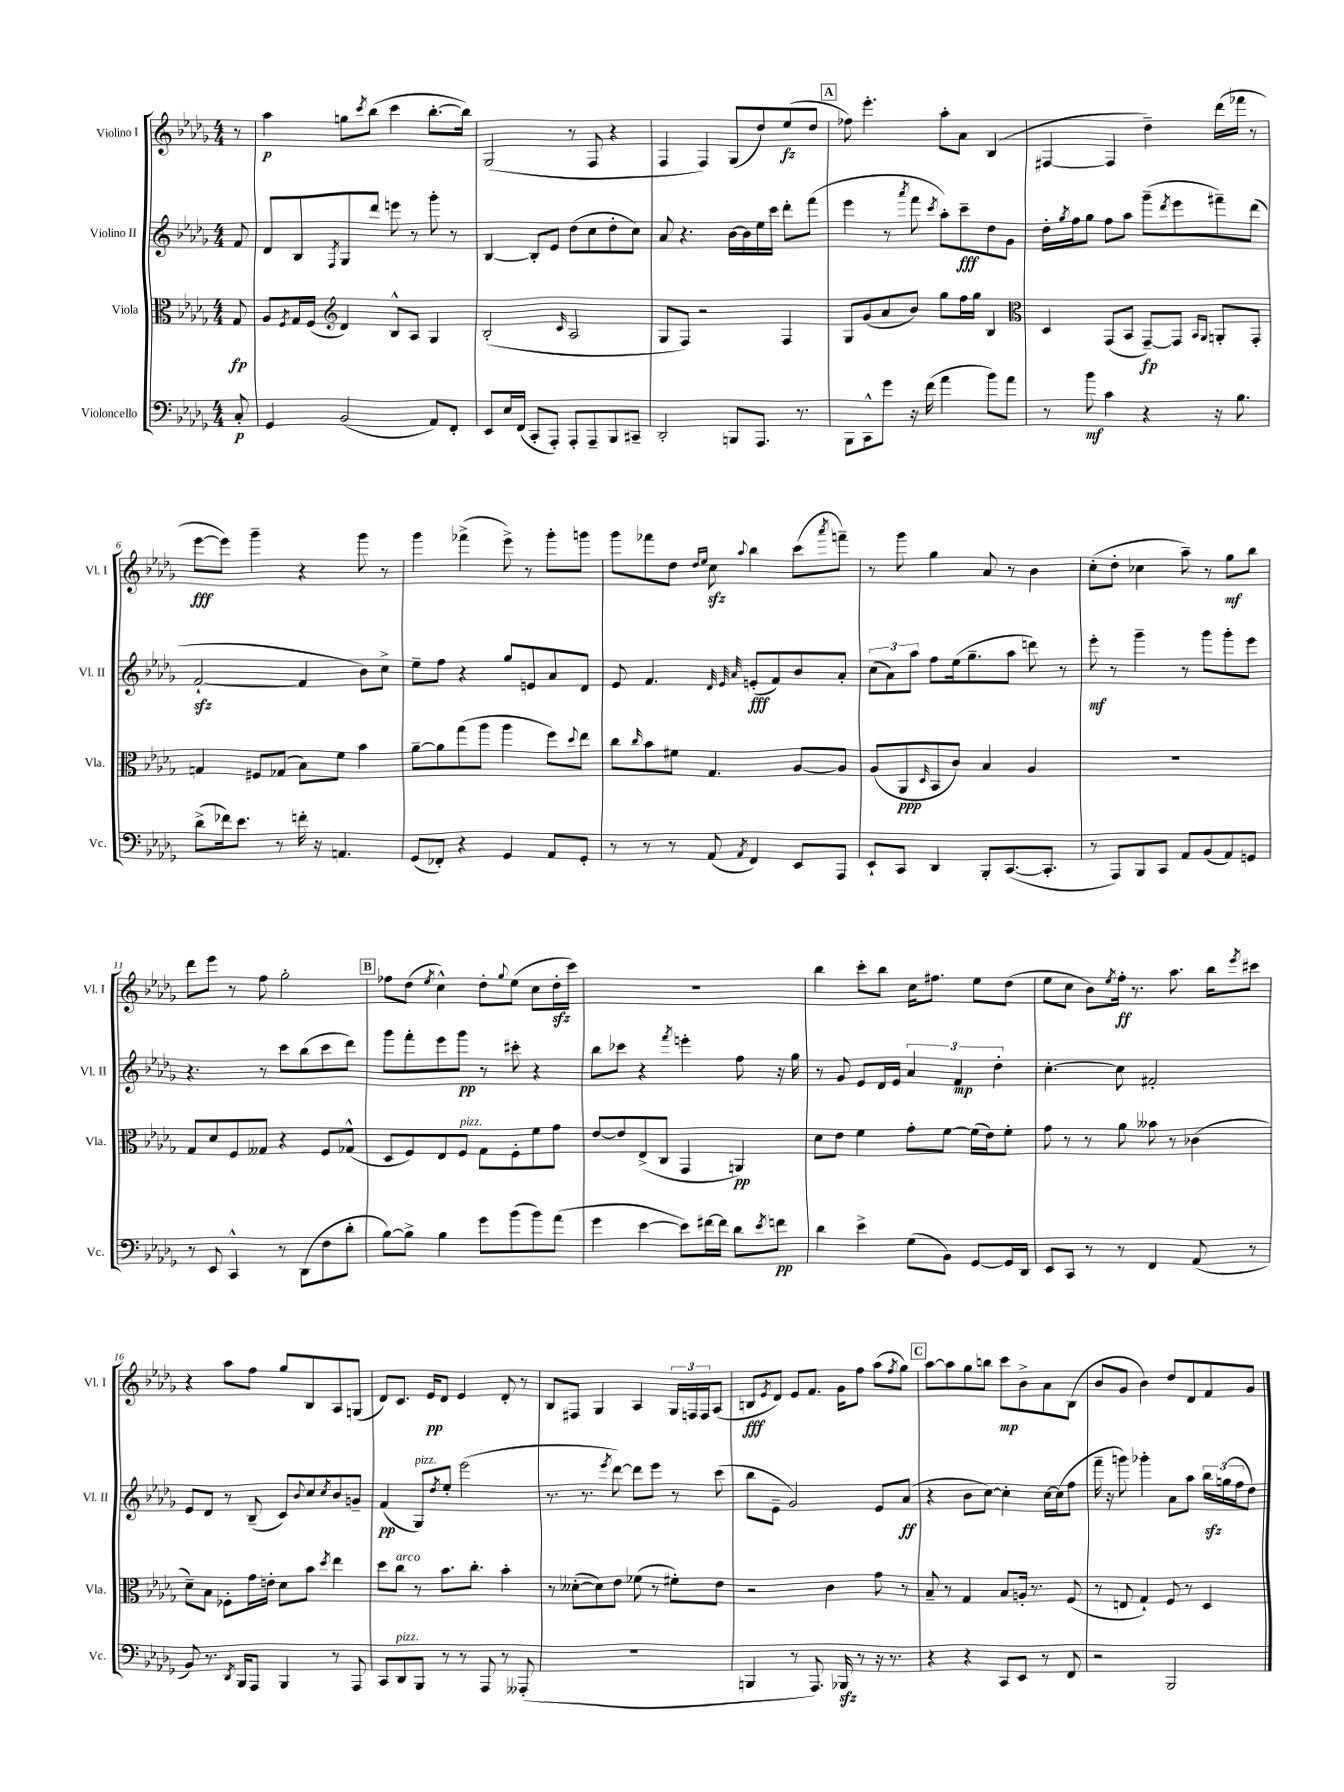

**kern	**kern	**kern	**kern
*staff4	*staff3	*staff2	*staff1
*clefF4	*clefC3	*clefG2	*clefG2
*k[b-e-a-d-g-]	*k[b-e-a-d-g-]	*k[b-e-a-d-g-]	*k[b-e-a-d-g-]
*M4/4	*M4/4	*M4/4	*M4/4
8C'/	8G-/	8f/	8r
=	=	=	=
4GG-/	8A-/L	8d-/L	4aa-\
.	8qF/	.	.
.	16G-/L	8B-/	.
.	(16F/JJ	.	.
*	*clefG2	*	*
.	.	8qF/	.
(2BB-/	4d-/)	8G-/	8gg\L
.	.	.	8qccc/
.	.	8ddd-/J	(8bb-\J
.	8B-^^/L	8eee\	4ccc\
.	8A-/J	8r	.
8AA-/L)	4G-/	8ggg-'\	[8.bb-'\L
8FF'/J	.	8r	.
.	.	.	16bb-\]Jk)
=	=	=	=
8EE-/L	(2B-'/	[4B-/	(2G-/
16E-/L	.	.	.
(16FF/JJ	.	.	.
8CC'/L	.	8B-'/]L	.
8AAA-'/J)	.	8e-/J	.
.	16qqc/	.	.
8AAA-'/L	2A-/	(8dd-\L	8r
8AAA-~/	.	8cc\	8F/
8BBB-/	.	8dd-'\	4r
8CC#~/J	.	8cc\J)	.
=	=	=	=
2DD-'/	8G-/L	8a-/	4F/
.	8F/J)	4.r	.
.	2r	.	4F/)
8BBB/L	.	[16b-\LL	(8G-/L
.	.	16b-\]	.
8.AAA-/J	.	16ee-\	8dd-/)
.	.	16ccc\JJ	.
.	4F/	8ddd-'\L	(8ee-/
8.r	.	.	.
.	.	(8fff\J	8dd-/J
=	=	=	=
8BBB-\L	8G-/L	4eee-\	8ff-\)
8CC^^\	(8g-/	.	4.eee-'\
8g-\J	8a-/	8r	.
.	.	8qaaa-/	.
16r	8b-/J)	8fff\	.
(16f\	.	.	.
.	.	8qccc/	.
4a-\	8gg-\L	8aa-'\L)	8aa-'\L
.	16ff\L	8ccc~\	8a-\J
.	16gg-\JJ	.	.
8b-\L)	4B-/	8dd-\	(4B-/
8a-\J	.	8g-\J	.
=	=	=	=
*	*clefC3	*	*
8r	4D-/	16dd-'\LL	[4F#/
.	.	8qgg-/	.
.	.	16ff\J	.
8b-\	.	8gg-\J	.
4c\	(8GG-/L	8ff\L	4F#/]
.	8BB-/J	8aa-\J	.
4r	[8GG-~/L)	(8ggg-~\L	4dd-~\)
.	.	8qddd-/	.
.	8GG-/]J	8eee-\	.
.	16qqBB-/LL	.	.
.	16qqAA-/JJ	.	.
16r	8AA'/L	8fff#~\)	(16ddd-\LL
8.B-\	.	.	16fff-\JJ
.	8GG-'/J	(8ddd-\J	8r
=	=	=	=
(8d-^\L	4G/	[2f`/	[8eee-\L
16f-\k)	.	.	8eee-\]J)
8.e-\J	.	.	.
.	8F#/L	.	4ggg-~\
8r	(8G-/J	.	.
16f'\	8B-\L)	4f/]	4r
16r	.	.	.
4.AA/	8f\J	.	.
.	4b-\	8b-\L)	8ggg-\
.	.	8cc^\J	8r
=	=	=	=
(8GG-/L	[8a-~\L	8ee-~\L	4ggg-\
8FF-'/J)	8a-\]	8ff\J	.
4r	(8gg-\	4r	(4fff-^\
.	8aa-\J	.	.
4GG-/	4aa-\	8gg-/L	8eee-^\)
.	.	8e/	8r
8AA-/L	8ff\L)	8a-/	8ggg-'\L
.	8qqdd-/	.	.
8GG-'/J	8ee-\J	8d-/J	8ggg\J
=	=	=	=
8r	8cc\L	8e-/	8ggg-\L
.	16qqcc/	.	.
8r	8b-\	4.f/	8fff-\
8r	8f#\J	.	8dd-\J
.	.	.	16qqdd-/LL
.	.	.	16qqee-/JJ
(8AA-/	4.G-/	.	8cc\
.	.	32qqd-/	.
.	.	32qqe-/	.
8qAA-/	.	32qqa-/	8qqaa-/
4FF/)	.	(8e'/L	4bb-\
.	.	8f/)	.
8EE-/L	[8A-/L	8b-/	(8ccc\L
.	.	.	8qaaa-/
8AAA-/J	8A-/]J	8a-'/J	8fff~\J)
=	=	=	=
8EE-`/L	(8A-/L	(12cc\L	8r
.	.	12a-\)	.
8CC/J	8AA-/	.	8ggg-\
.	.	12aa-\J	.
.	16qqD-/	.	.
4DD-/	8BB-/	8ff\L	4gg-\
.	8c/J)	(16ee-\k	.
.	.	8.gg-~\	.
8BBB-'/L	4B-/	.	8a-/
([8.CC/	.	8aa-\J	8r
.	4A-/	8ddd\)	4b-\
8.CC'/]J	.	.	.
.	.	8r	.
=	=	=	=
8r	1r	8eee-'\	(8cc'\L
8AAA-/L)	.	8r	8dd-'\J
8BBB-/	.	4ggg-~\	4cc-\
8CC/J	.	.	.
8AA-/L	.	8r	8aa-~\)
(8BB-/	.	8ggg-\L	8r
8AA-/)	.	8ggg-'\	8gg-\L
8GG/J	.	8eee-\J	8bb-\J
=	=	=	=
8r	8G-/L	4.r	8ddd-\L
8EE-/	8d-/	.	8eee-\J
4CC^^/	8F/	.	8r
.	8G--/J	8r	8ff\
8r	4r	8ccc\L	2gg-'\
(8DD-\L	.	(8bb-\	.
8F\	8F/L	8ccc\	.
8d-'\J	(8G-^^/J	8ddd-\J)	.
=	=	=	=
[8B-\L)	8D-/L	8ggg-\L	8ff-\L
8B-^\]J	8F/)	8fff'\	(8dd-\J
.	.	.	8qee-/
4B-\	8E-/	8eee-\	4cc^^\)
.	8F/J	8ggg-\J	.
8g-\L	8G-\L	8r	8dd-'\L
.	.	.	8qqgg-/
(8b-\	8F'\	8ccc#'\	(8ee-\J
8b-\)	8f\	4r	8cc\L
(8a-\J	8g-\J	.	16dd-'\L
.	.	.	16ccc\JJ)
=	=	=	=
4g-\	[8e-/L	8bb-\L	1r
.	8e-/]	8ccc-\J	.
[4e-\	(8E-^/	4r	.
.	8C/J	.	.
.	.	8qfff/	.
8e-\]L)	4GG-/	4eee'\	.
[16f#\L	.	.	.
16f#\]JJ	.	.	.
8d-\L	4AA/)	8ff\	.
8qe-/	.	.	.
8f\J	.	16r	.
.	.	16gg-\	.
=	=	=	=
4d-\	8d-\L	8r	4bb-\
.	8e-\J	8g-/	.
4e-^\	4f\	8e-/L	8ccc'\L
.	.	16d-/L	8bb-\J
.	.	16e-/JJ	.
(8G-\L	8g-'\L	6a-/	16cc\LK
.	.	.	8.ff#\J
8BB-\J)	[8f\J	.	.
.	.	6f/	.
[8GG-/L	(16f\]LL	.	8ee-\L
.	16e-\J)	.	.
.	.	6dd-'\	.
16GG-/]L	8f'\J	.	(8dd-\J
16DD-/JJ	.	.	.
=	=	=	=
8EE-/L	8g-\	[4.cc'\	8ee-\L
8CC/J	8r	.	8cc\J
8r	8r	.	8b-\L)
.	.	.	8qee-/
8r	8a-\	8cc\]	16ff'\Jk
.	.	.	8.r
4FF/	8b--\	2f#'/	.
.	8r	.	8.aa-\
(8AA-/	(4c-\	.	.
.	.	.	16bb-\LK
.	.	.	8qeee-/
8r	.	.	8ccc#\J
=	=	=	=
8BB-/)	8d-~\L)	8e-/L	4r
8.r	8B-\J	8d-/J	.
.	8F-'\L	8r	8aa-\L
8qDD-/	.	.	.
16BBB-/LK	.	.	.
8AAA-/J	16g-\L	(8B-~/	8ff\J
.	16e'\JJ	.	.
4BBB-/	8d-\L	8c/L)	8gg-/L
.	.	8qqb-/	.
.	8b-\J	8cc/	8B-/
.	8qdd-/	8qcc/	.
8r	4ee-\	8b-/	8A-/
8AAA-/	.	8g~/J	(8G/J
=	=	=	=
8CC/L	8dd-\L	(4f/	8d-/L)
8DD-/	8cc\J	.	8.c/J
8BBB-/J	8r	8G-/L)	.
.	.	.	16e-/LK
.	.	8qdd-/	.
8r	8.b-\L	8ee-'/J	8d-/J
8r	.	(2eee-\	4e-/
.	8.cc'\J	.	.
8AAA-/	.	.	.
8r	4b-'\	.	8d-'/
(8AAA--'/	.	.	8r
=	=	=	=
1r	8r	8.r	8B-/L
.	([8d--'\L	.	8F#/J
.	.	8.r	.
.	8d--\])	.	4G-/
.	.	8qeee-/	.
.	8e-\J	[8ddd-\)	.
.	(8f-\	8ddd-\]L	4A-/
.	8r	8eee-\J	.
.	8f#'\L)	8r	24G-/LL
.	.	.	24F/
.	.	.	24F/J
.	8e-\J	(8ccc\	(8A-/J
=	=	=	=
4BBB/	2r	8bb-\L	8B/L
.	.	.	8qe-/
.	.	8e-~\J	8d-/J)
8r	.	2g-/)	8e-/L
8.AAA-/)	.	.	8.f/J
.	4c\	.	.
16BBB-/	.	.	16g-\LK
8r	.	.	8ff\J
16r	8g-\	8e-/L	(8aa-\L
8.r	.	.	.
.	.	.	8qff/
.	8r	(8a-/J	8gg-\J)
=	=	=	=
4r	8B-~/	4r	[8aa-\L
.	8r	.	8aa-\]
4r	4G-/	8b-\L	8gg-\
.	.	[8cc\J)	8bb\J
8CC/L	8B-/L	4cc'\]	8ccc\L
8EE-/J	16A'/Jk	.	8b-^\
.	8.r	.	.
8r	.	[16cc\LL	8a-\
.	.	(16cc\]J	.
8FF/	(8F/	8ff\J	(8B-\J
=	=	=	=
2r	8r	16fff~\	8b-/L
.	.	16r	.
.	8E/	8ggg\)	8g-/J
.	4G-`/)	4ggg-'\	4b-\)
2BBB-/	8F/	8a-\L	8dd-/L
.	8r	8aa-\J	8d-/
.	4D-/	24bb-\LL	8f/
.	.	(24gg\	.
.	.	24ff\J	.
.	.	8dd-\J)	8g-/J
==	==	==	==
*-	*-	*-	*-
